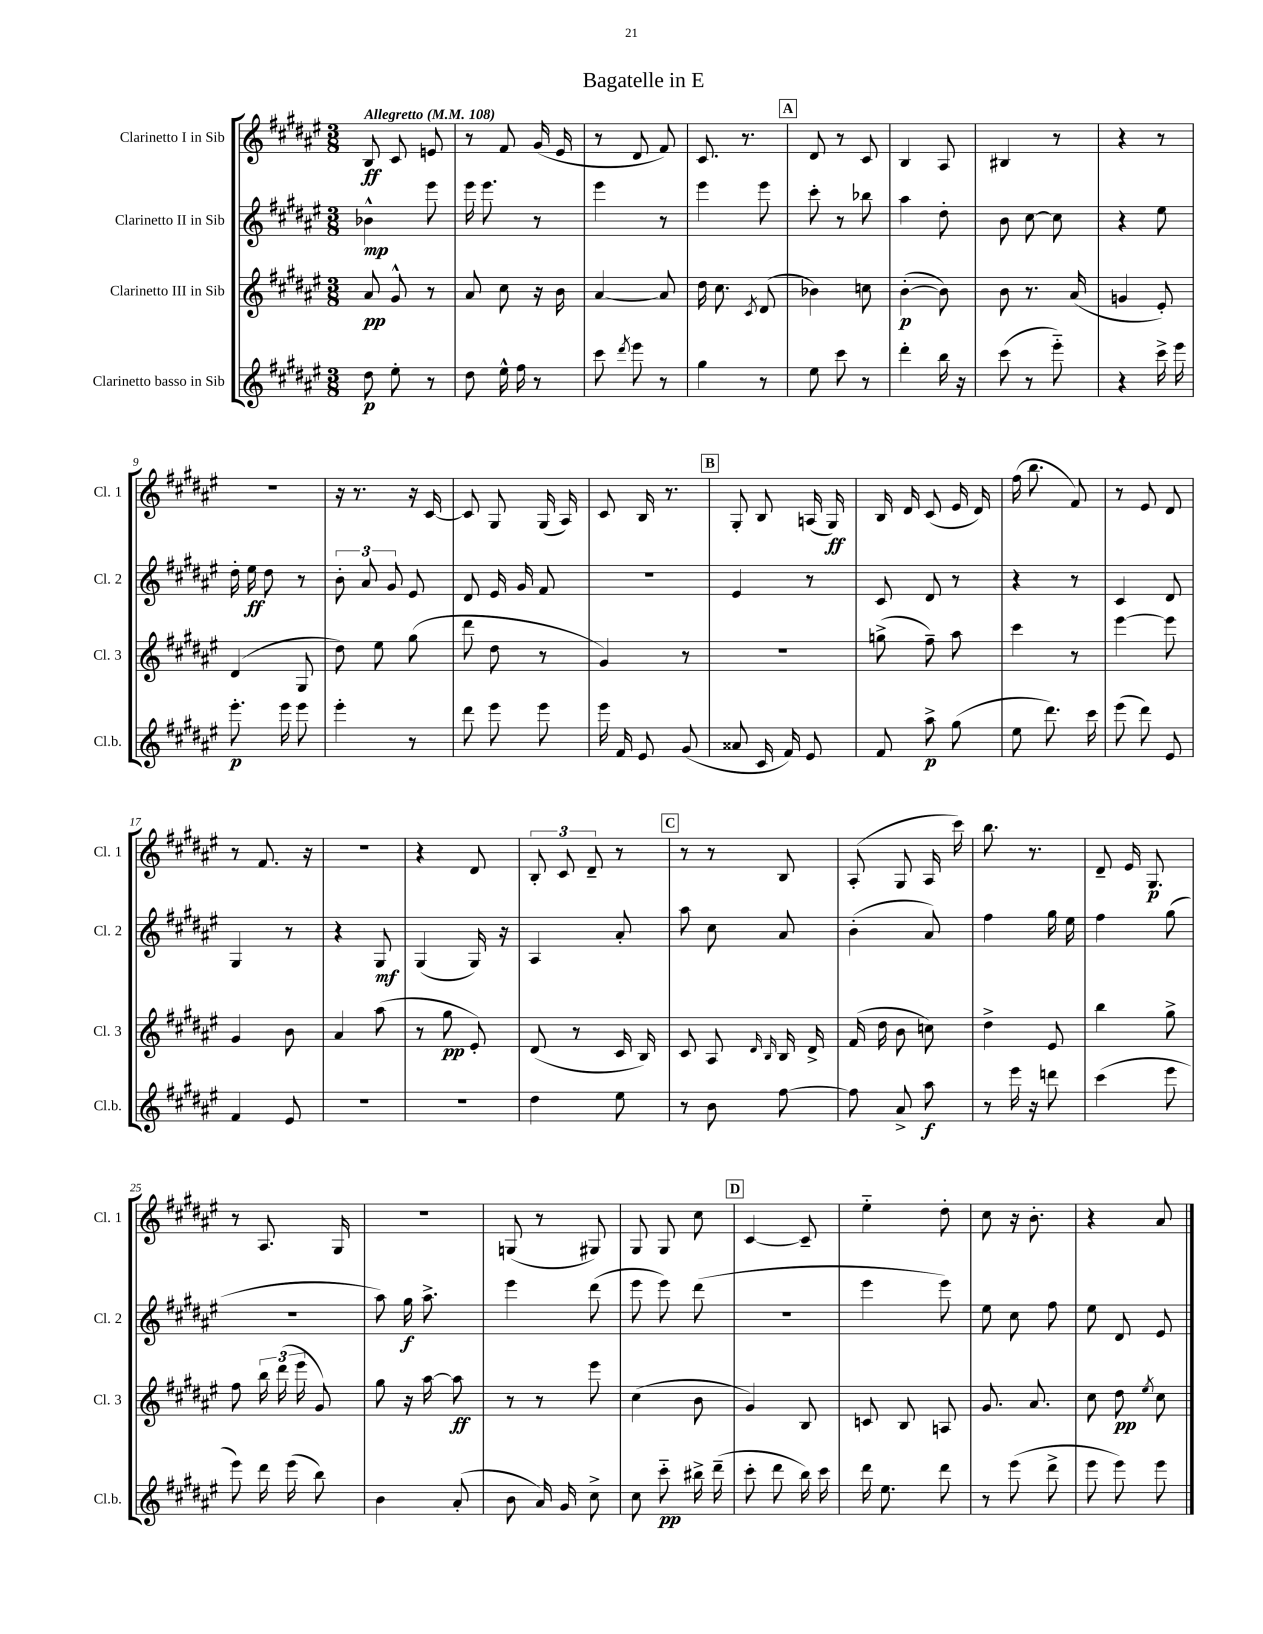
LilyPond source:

\header { title = "Bagatelle in E" }
<<
\new StaffGroup <<
\new Staff = "s0" \with { instrumentName = "Clarinetto I in Sib" shortInstrumentName = "Cl. 1" } {
    \clef treble \key fis \major \numericTimeSignature \time 3/8 \tempo "Allegretto" 4 = 108
    \autoBeamOff b8\ff cis'8 e'8 |
    r8 fis'8 gis'16( eis'16 |
    r8 dis'8 fis'8) |
    cis'8. r8. |
    \mark \markup { \box "A" } dis'8 r8 cis'8 |
    b4 ais8 |
    bis4 r8 |
    r4 r8 |
    R4. |
    r16 r8. r16 cis'16~ |
    cis'8 gis8 gis16( ais16) |
    cis'8 b16 r8. |
    \mark \markup { \box "B" } gis8-. b8 a16( gis16\ff) |
    b16 dis'16 cis'8( eis'16 dis'16) |
    fis''16( b''8. fis'8) |
    r8 eis'8 dis'8 |
    r8 fis'8. r16 |
    r4. |
    r4 dis'8 |
    \tuplet 3/2 { b8-. cis'8 dis'8-- } r8 |
    \mark \markup { \box "C" } r8 r8 b8 |
    ais8-.( gis8 ais16 cis'''16) |
    b''8. r8. |
    dis'8-- eis'16 gis8.\p |
    r8 ais8. gis16 |
    R4. |
    g8( r8 gis8) |
    gis8 gis8 cis''8 |
    \mark \markup { \box "D" } cis'4~ cis'8-- |
    eis''4-_ dis''8-. |
    cis''8 r16 b'8.-. |
    r4 ais'8 \bar "|." |
}
\new Staff = "s1" \with { instrumentName = "Clarinetto II in Sib" shortInstrumentName = "Cl. 2" } {
    \clef treble \key fis \major \numericTimeSignature \time 3/8
    \autoBeamOff bes'4-^\mp eis'''8 |
    eis'''16 eis'''8. r8 |
    eis'''4 r8 |
    eis'''4 eis'''8 |
    \mark \markup { \box "A" } cis'''8-. r8 bes''8 |
    ais''4 dis''8-. |
    b'8 cis''8~ cis''8 |
    r4 eis''8 |
    dis''16-. eis''16\ff dis''8 r8 |
    \tuplet 3/2 { b'8-. ais'8 gis'8 } eis'8 |
    dis'8 eis'16 gis'16 fis'8 |
    R4. |
    \mark \markup { \box "B" } eis'4 r8 |
    cis'8 dis'8 r8 |
    r4 r8 |
    cis'4 dis'8 |
    gis4 r8 |
    r4 gis8\mf |
    gis4( gis16) r16 |
    ais4 ais'8-. |
    \mark \markup { \box "C" } ais''8 cis''8 ais'8 |
    b'4-.( ais'8) |
    fis''4 gis''16 eis''16 |
    fis''4 gis''8( |
    R4. |
    ais''8) gis''16\f ais''8.-> |
    eis'''4 dis'''8( |
    eis'''8 eis'''8) dis'''8( |
    \mark \markup { \box "D" } R4. |
    eis'''4 eis'''8) |
    eis''8 cis''8 fis''8 |
    eis''8 dis'8 eis'8 \bar "|." |
}
\new Staff = "s2" \with { instrumentName = "Clarinetto III in Sib" shortInstrumentName = "Cl. 3" } {
    \clef treble \key fis \major \numericTimeSignature \time 3/8
    \autoBeamOff ais'8\pp gis'8-^ r8 |
    ais'8 cis''8 r16 b'16 |
    ais'4~ ais'8 |
    dis''16 cis''8. \acciaccatura { cis'8 } dis'8( |
    \mark \markup { \box "A" } bes'4) c''8 |
    b'4~-.\p( b'8) |
    b'8 r8. ais'16( |
    g'4 eis'8-.) |
    dis'4( gis8 |
    dis''8) eis''8 gis''8( |
    dis'''8 dis''8 r8 |
    gis'4) r8 |
    \mark \markup { \box "B" } R4. |
    g''8->( fis''8--) ais''8 |
    cis'''4 r8 |
    eis'''4~ eis'''8 |
    gis'4 b'8 |
    ais'4 ais''8( |
    r8 gis''8\pp eis'8-.) |
    dis'8( r8 cis'16 b16) |
    \mark \markup { \box "C" } cis'8 ais8 \grace { dis'16 b16 } b16 dis'16-> |
    fis'16( dis''16 b'8 c''8) |
    dis''4-> eis'8 |
    b''4 gis''8-> |
    fis''8 \tuplet 3/2 { b''16 dis'''16( eis'''16 } gis'8) |
    gis''8 r16 ais''16~ ais''8\ff |
    r8 r8 eis'''8 |
    cis''4( b'8 |
    \mark \markup { \box "D" } gis'4) b8 |
    c'8 b8 a8 |
    gis'8. ais'8. |
    cis''8 dis''8\pp \acciaccatura { eis''8 } cis''8 \bar "|." |
}
\new Staff = "s3" \with { instrumentName = "Clarinetto basso in Sib" shortInstrumentName = "Cl.b." } {
    \clef treble \key fis \major \numericTimeSignature \time 3/8
    \autoBeamOff dis''8\p eis''8-. r8 |
    dis''8 eis''16-^ fis''16 r8 |
    cis'''8 \acciaccatura { dis'''8 } eis'''8 r8 |
    gis''4 r8 |
    \mark \markup { \box "A" } eis''8 cis'''8 r8 |
    dis'''4-. b''16 r16 |
    cis'''8( r8 eis'''8-_) |
    r4 cis'''16-> eis'''16 |
    eis'''8.-.\p eis'''16 eis'''8 |
    eis'''4-. r8 |
    dis'''8 eis'''8 eis'''8 |
    eis'''16 fis'16 eis'8 gis'8( |
    \mark \markup { \box "B" } aisis'8 cis'16 fis'16) eis'8 |
    fis'8 ais''8->\p gis''8( |
    eis''8 dis'''8.) cis'''16 |
    eis'''8( dis'''8) eis'8 |
    fis'4 eis'8 |
    R4. |
    R4. |
    dis''4 eis''8 |
    \mark \markup { \box "C" } r8 b'8 fis''8~ |
    fis''8 ais'8-> ais''8\f |
    r8 eis'''16 r16 d'''8 |
    cis'''4( eis'''8 |
    eis'''8) dis'''16 eis'''16( b''8) |
    b'4 ais'8-.( |
    b'8 ais'16) gis'16 cis''8-> |
    cis''8 cis'''8-_\pp bis''16-> dis'''16--( |
    \mark \markup { \box "D" } cis'''8-. dis'''8 b''16) cis'''16 |
    dis'''16 eis''8. dis'''8 |
    r8 eis'''8( dis'''8-> |
    eis'''8 eis'''8) eis'''8 \bar "|." |
}
>>
>>
